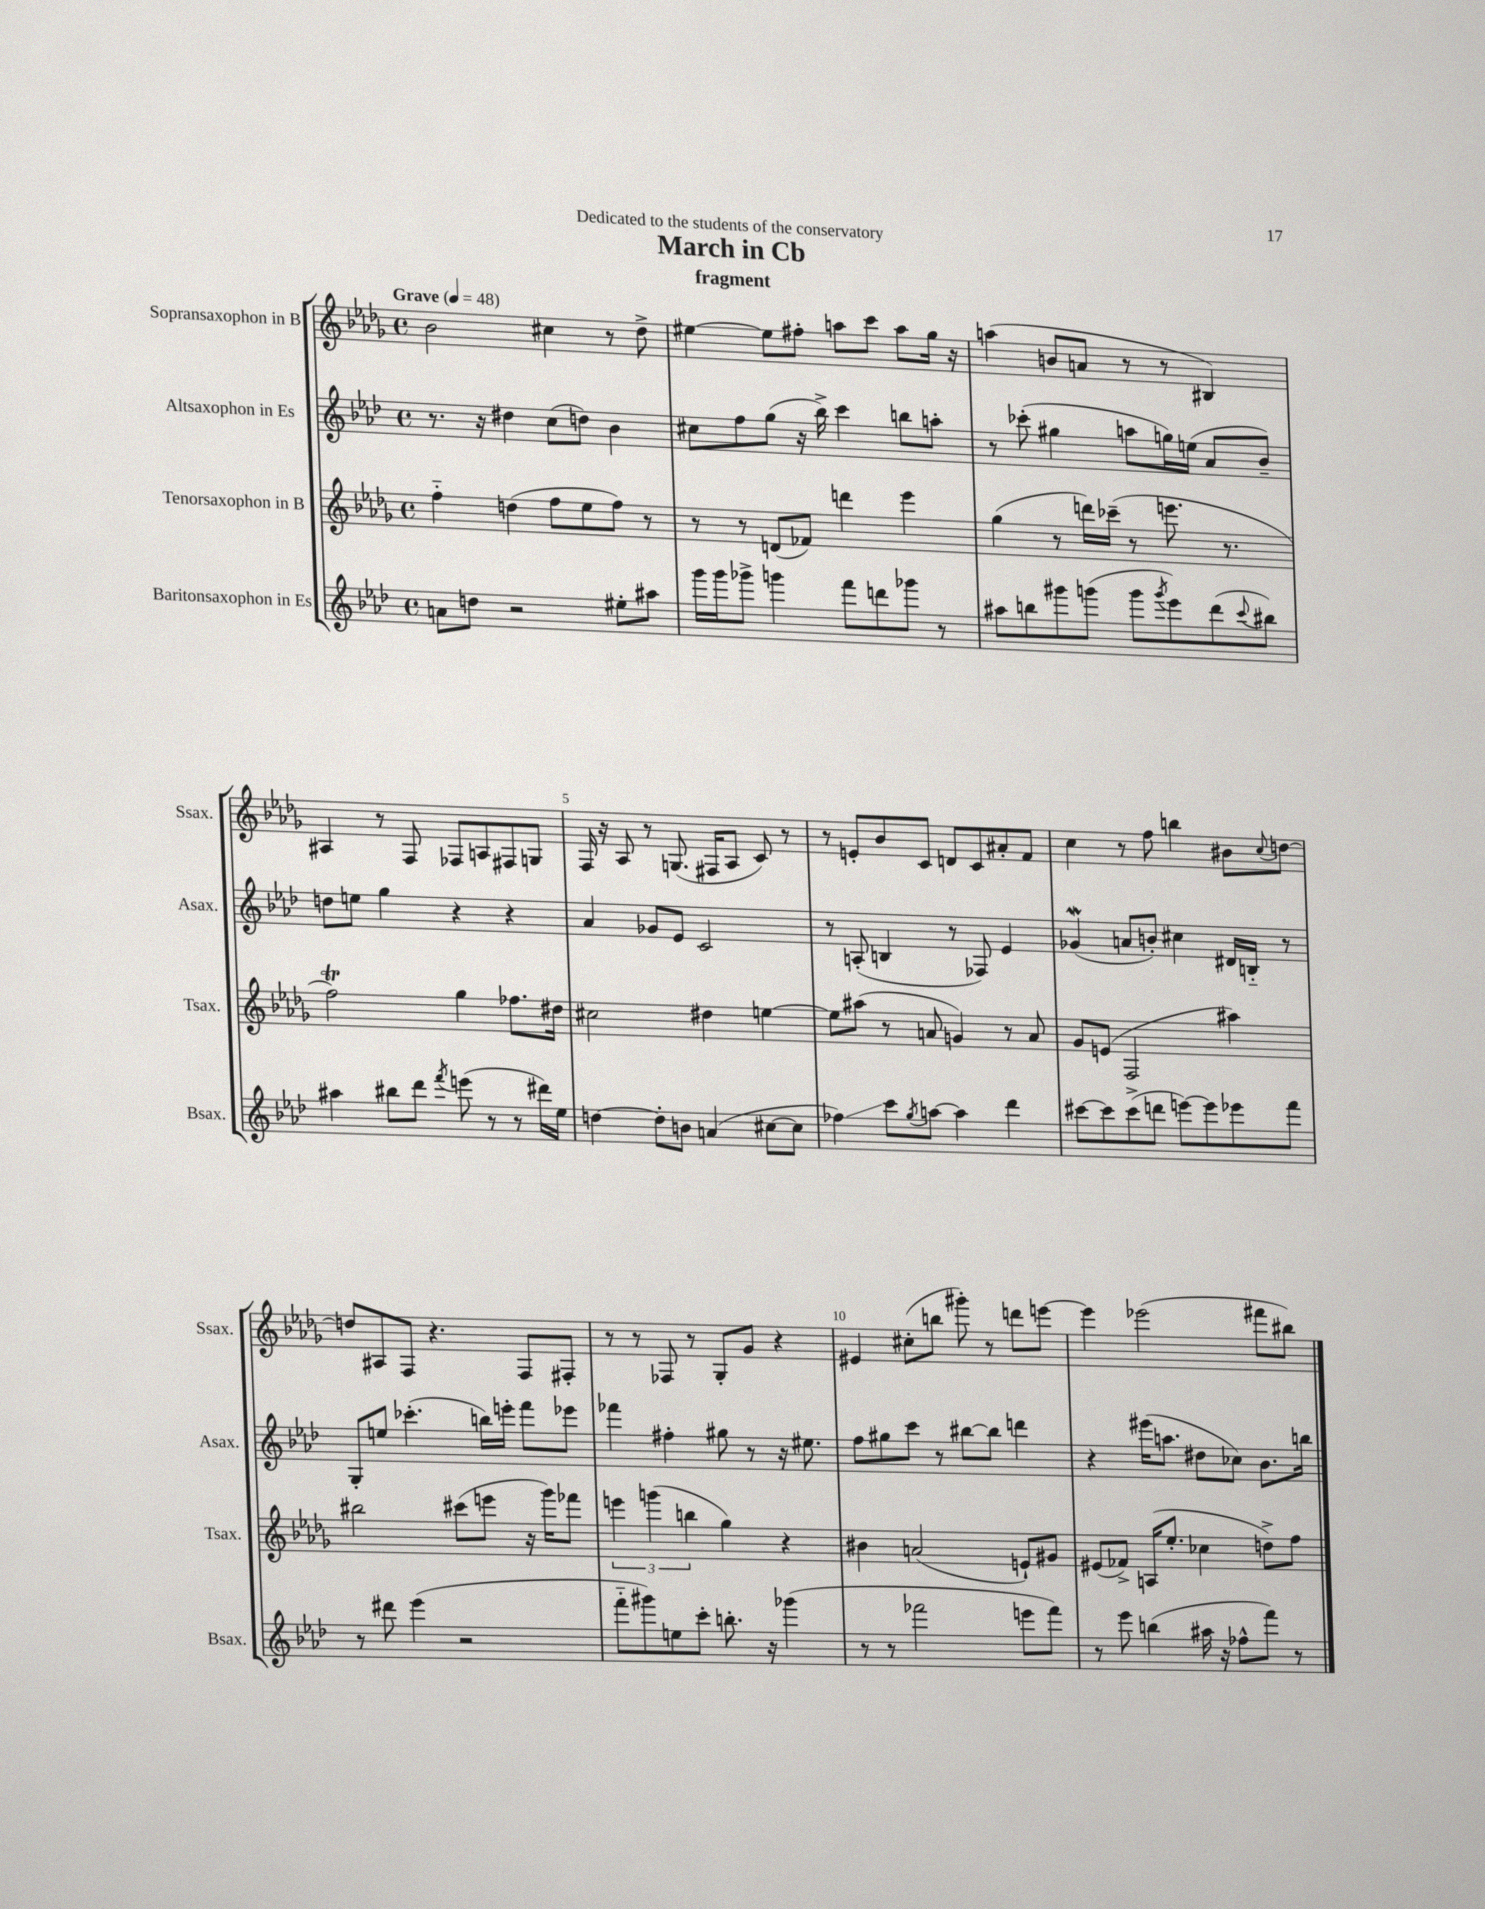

**kern	**kern	**kern	**kern
*staff4	*staff3	*staff2	*staff1
*clefG2	*clefG2	*clefG2	*clefG2
*k[b-e-a-d-]	*k[b-e-a-d-g-]	*k[b-e-a-d-]	*k[b-e-a-d-g-]
*M4/4	*M4/4	*M4/4	*M4/4
*met(c)	*met(c)	*met(c)	*met(c)
*MM48	*MM48	*MM48	*MM48
8a	4ff'~	8.r	2b-
8dd	.	.	.
.	.	16r	.
2r	(4dd	4dd#	.
.	8ff	(8cc	4cc#
.	8ee-	8dd)	.
8ee#'	8ff)	4b-	8r
8aa#	8r	.	8dd-^
=	=	=	=
16ggg	8r	8cc#	[4ee#
16ggg	.	.	.
8ggg-^	8r	8ff	.
4ggg	(8d	(8gg	8ee#]
.	8f-)	16r	8ff#'
.	.	16bb-^)	.
8fff	4ddd	4ccc	8aa
8ddd	.	.	8ccc
8ggg-	4eee-	8bb	8aa
8r	.	8aa'	16gg-
.	.	.	16r
=	=	=	=
8aa#	(4gg-	8r	(4aa
8bb	.	(8ccc-'	.
8ggg#	8r	4gg#	8b
(8ggg	16ddd)	.	8a
.	(16ccc-~	.	.
8ggg	8r	8aa	8r
8qggg	.	.	.
8eee-)	8.eee	16gg)	8r
.	.	(16ee	.
(8ddd-	.	8a-	4B#)
.	8.r	.	.
8qqccc	.	.	.
8bb#)	.	8b-~)	.
=	=	=	=
4aa#	2ff)	8dd	4A#
.	.	8ee	.
8bb#	.	4gg	8r
8ddd-	.	.	8F
8qfff	.	.	.
(8eee	4gg-	4r	8F-
8r	.	.	8A
8r	8.ff-	4r	8F#
16ddd#)	.	.	8G
16ee-	16dd#	.	.
=	=	=	=
[4dd	2cc#	4a-	16F
.	.	.	16r
.	.	.	8A-
8dd']	.	8g-	8r
8b	.	8e-	(8.G
(4a	4dd#	2c	.
.	.	.	16F#
.	.	.	8A-
[8cc#	[4ee	.	8c)
8cc#]	.	.	8r
=	=	=	=
4ff-)	8ee]	8r	8r
.	(8aa#	(8A'	8e'
8ccc	8r	4B	8b-
8qgg	.	.	.
[8aa	8a	.	8c
4aa]	4g)	8r	8d
.	.	8F-)	8c
4ddd-	8r	4e-	8a#'
.	8a	.	8f
=	=	=	=
[8ccc#	8g-	(4g-	4cc
8ccc#]	(8e	.	.
(8ccc#^	2F	8a	8r
8ddd	.	8b')	8ff
[8eee)	.	4cc#	4bb
8eee]	.	.	.
8eee-	4aa#)	16d#	8b#
.	.	16B'~	.
.	.	.	8qqcc
8fff	.	8r	[8dd
=	=	=	=
8r	2bb#	8G'	8dd]
8ddd#	.	8ee	8A#
(4eee-	.	(4.ccc-'	8F
.	.	.	4.r
2r	(8ccc#	.	.
.	8eee	16bb)	.
.	.	16eee'	.
.	16r	8fff	8F
.	16ggg-)	.	.
.	8fff-	8eee-	8F#'
=	=	=	=
8fff'~	6eee	4fff-	8r
8ggg#)	.	.	8r
.	(6ggg	.	.
8ee	.	4ff#'	8F-
.	6bb	.	.
8ccc'	.	.	8r
8.bb'	4gg-)	8gg#	8G-'
.	.	8r	8g-
16r	.	.	.
(4ggg-	4r	16r	4r
.	.	8.ee#	.
=	=	=	=
8r	4b#	8ff	4e#
8r	.	8gg#	.
2fff-	(2a	8ccc	(8cc#'
.	.	8r	8bb
.	.	[8bb#	8ggg#')
.	.	8bb#]	8r
8eee	8e`)	4ddd	8ddd
8fff-)	8g#	.	[8eee
=	=	=	=
8r	(8e#	4r	4eee]
8eee-	8f-^)	.	.
(4bb	(16A	(16eee#	(2eee-
.	8.ee-'	8.aa	.
16aa#	4cc-	8dd#	.
16r	.	.	.
8ff-^^	.	8cc-)	.
8fff)	8dd^)	8.b-	8fff#
8r	8ff	.	8bb#)
.	.	16bb	.
==	==	==	==
*-	*-	*-	*-
